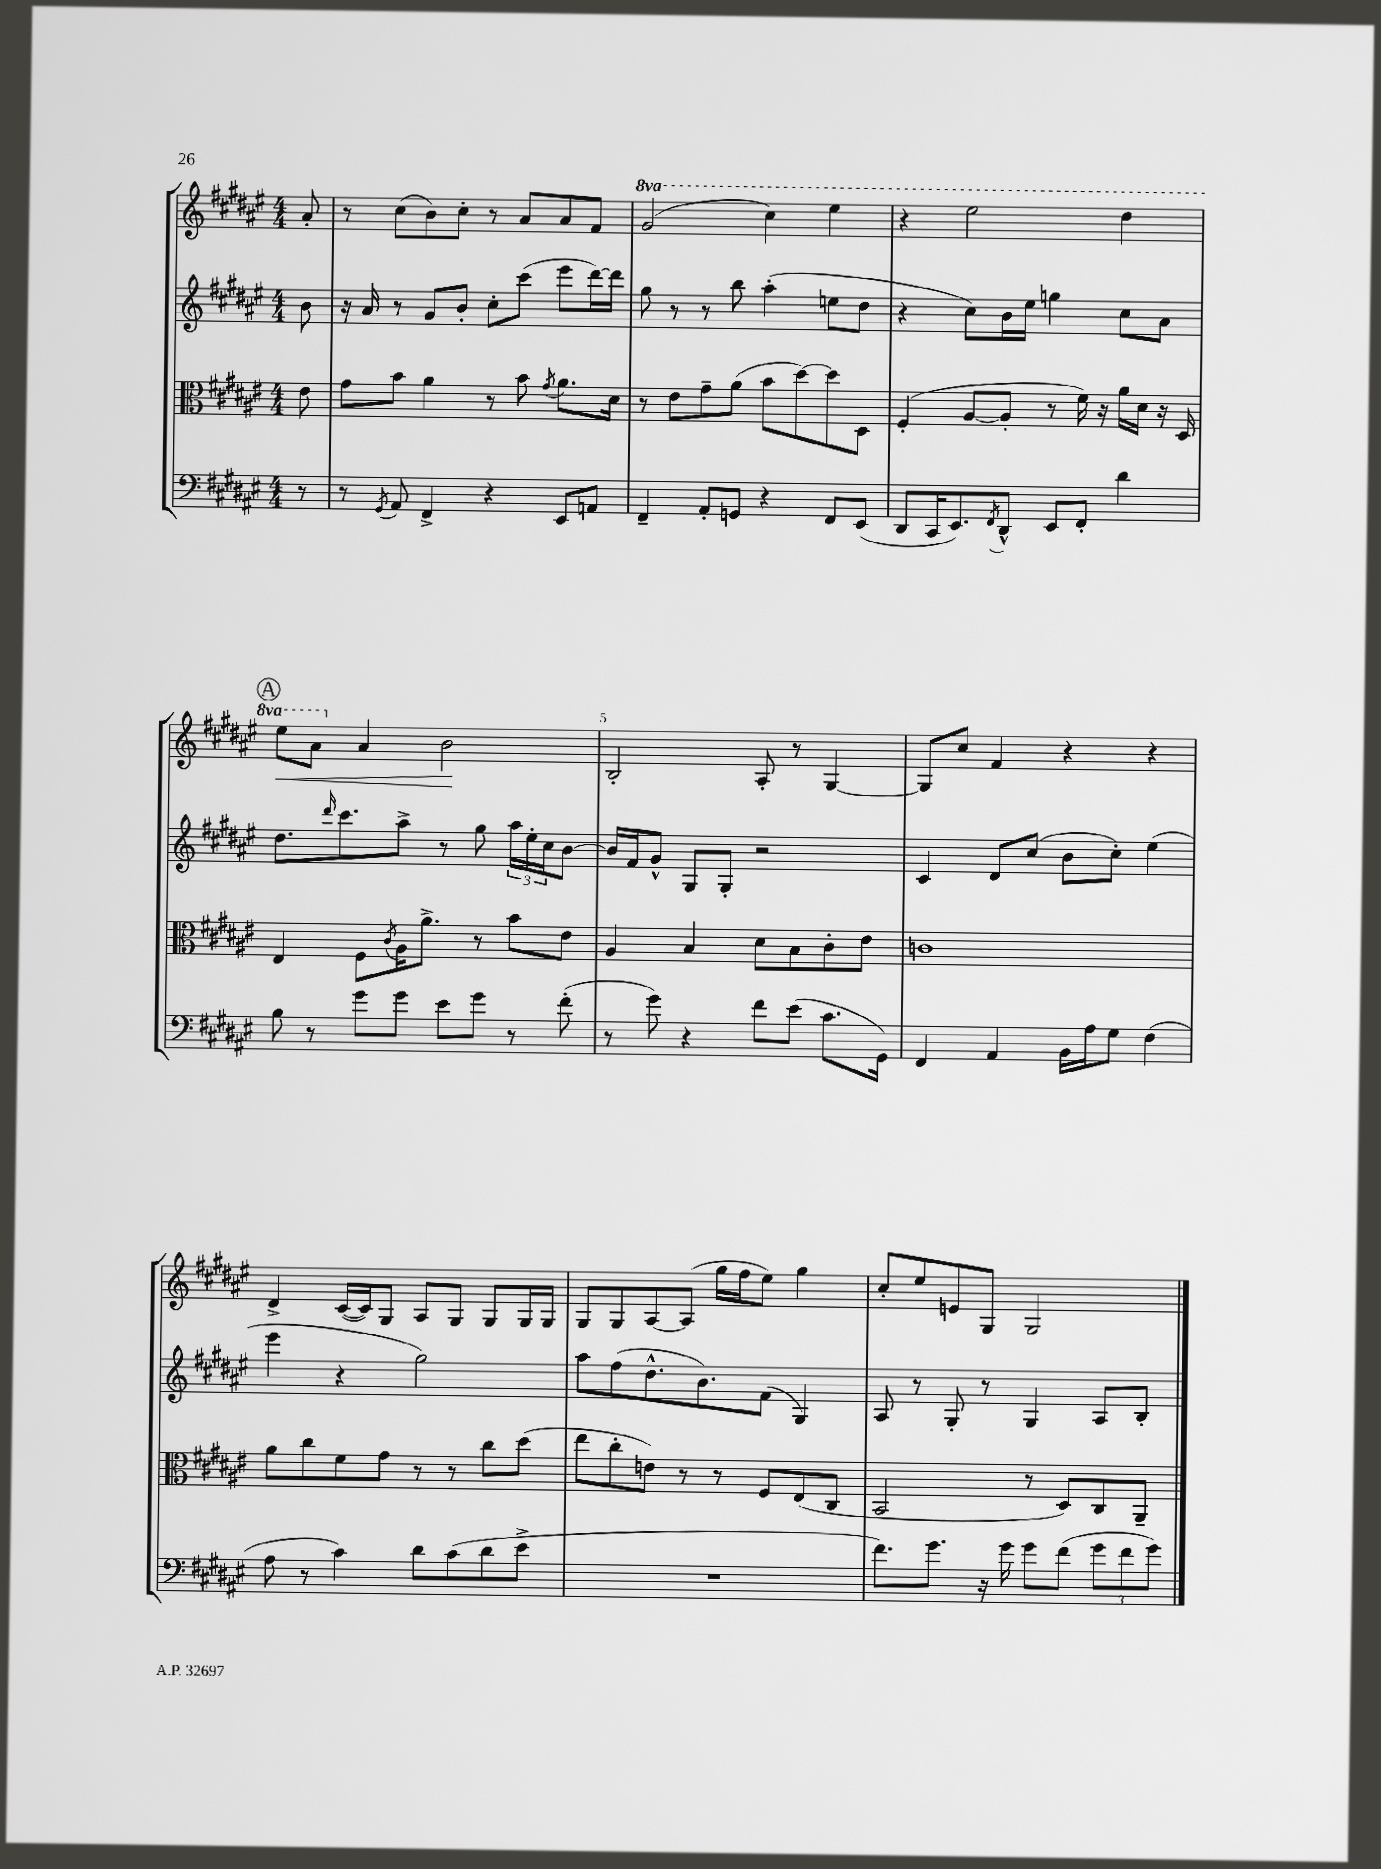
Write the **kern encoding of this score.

**kern	**kern	**kern	**kern	**dynam
*part4	*part3	*part2	*part1	*part1
*staff4	*staff3	*staff2	*staff1	*staff1
*clefF4	*clefC3	*clefG2	*clefG2	*
*k[f#c#g#d#a#e#]	*k[f#c#g#d#a#e#]	*k[f#c#g#d#a#e#]	*k[f#c#g#d#a#e#]	*
*M4/4	*M4/4	*M4/4	*M4/4	*
=	=	=	=	=
8r	8e#\	8b\	8a#'/	.
=1	=1	=1	=1	=1
8r	8g#\L	16r	8r	.
.	.	16a#/	.	.
8qGG#/	.	.	.	.
8AA#/	8b\J	8r	(8cc#\L	.
4FF#^/	4a#\	8g#/L	8b\)	.
.	.	8b'/J	8cc#'\J	.
4r	8r	8cc#'\L	8r	.
.	8b\	(8ccc#\J	8a#/L	.
.	8qg#/	.	.	.
8EE#/L	8.a#\L	8eee#\L	8a#/	.
8AAn/J	.	[16ddd#\L)	8f#/J	.
.	16d#\Jk	16ddd#\JJ]	.	.
=2	=2	=2	=2	=2
*	*	*	*8va	*
4FF#~/	8r	8gg#\	(2gg#/	.
.	8e#\L	8r	.	.
8AA#'/L	8g#~\	8r	.	.
8GGn/J	(8a#\J	8bb\	.	.
4r	8b\L	(4aa#'\	4ccc#\)	.
.	[8dd#\)	.	.	.
8FF#/L	8dd#\]	8een\L	4eee#\	.
(8EE#/J	8D#\J	8dd#\J	.	.
=3	=3	=3	=3	=3
8DD#/L	(4F#'/	4r	4r	.
16CC#/K	.	.	.	.
8.EE#/)	.	.	.	.
.	[8A#/L	8cc#\L)	2eee#\	.
8qFF#/	.	.	.	.
8DD#^^/J	8A#'/J]	16b\L	.	.
.	.	16ee#\JJ	.	.
8EE#/L	8r	4ggn\	.	.
8FF#'/J	16f#\)	.	.	.
.	16r	.	.	.
4d#\	16a#\LL	8cc#\L	4ddd#\	.
.	16d#\JJ	.	.	.
.	16r	8a#\J	.	.
.	16D#/	.	.	.
!!LO:LB:g=z
!!LO:REH:place=s1:t=A
=4	=4	=4	=4	=4
!	!	!	!	!LO:HP:b
8B\	4E#/	8.dd#\L	8eee#\L	<
8r	.	.	8aa#\J	.
.	.	16qqddd#/	.	.
.	.	8.ccc#\	.	.
*	*	*	*X8va	*
8g#\L	8F#\L	.	4a#/	.
.	8qc#/	.	.	.
8g#\J	16A#\K	8aa#^\J	.	.
.	8.a#^\J	.	.	.
8e#\L	.	8r	2b\	.
8g#\J	8r	8gg#\	.	.
8r	8b\L	24aa#\LL	.	.
.	.	24ee#'\	.	.
.	.	24cc#\J	.	.
(8f#'\	8e#\J	[8b\J	.	.
.	.	.	.	[
=5	=5	=5	=5	=5
8r	4A#/	16b/LL]	2B'/	.
.	.	16f#/J	.	.
8g#\)	.	8g#^^/J	.	.
4r	4B/	8G#/L	.	.
.	.	8G#'/J	.	.
8f#\L	8d#\L	2r	8A#'/	.
(8e#\J	8B\	.	8r	.
8.c#\L	8c#'\	.	[4G#/	.
.	8e#\J	.	.	.
16GG#\Jk)	.	.	.	.
=6	=6	=6	=6	=6
4FF#/	1cn	4c#/	8G#/L]	.
.	.	.	8cc#/J	.
4AA#/	.	8d#/L	4f#/	.
.	.	(8cc#/J	.	.
16BB\LL	.	8b\L	4r	.
16A#\J	.	.	.	.
8G#\J	.	8cc#'\J)	.	.
(4F#\	.	(4ee#\	4r	.
!!LO:LB:g=z
=7	=7	=7	=7	=7
8A#\	8a#\L	4eee#\	4d#^/	.
8r	8cc#\	.	.	.
4c#\)	8f#\	4r	([16c#/LL	.
.	.	.	16c#/J])	.
.	8g#\J	.	8G#/J	.
8d#\L	8r	2gg#\)	8A#/L	.
(8c#\	8r	.	8G#/J	.
8d#\	8cc#\L	.	8G#/L	.
8e#^\J	(8dd#\J	.	16G#/L	.
.	.	.	16G#/JJ	.
=8	=8	=8	=8	=8
1r	8ee#\L	8aa#\L	8G#/L	.
.	8cc#'\	(8ff#\	8G#/	.
.	8en\J)	8.dd#^^\	[8A#/	.
.	8r	.	(8A#/J]	.
.	.	8.b\)	.	.
.	8r	.	16gg#\LL	.
.	.	.	16ff#\J	.
.	8F#/L	(8f#\J	8ee#\J)	.
.	(8E#/	4G#/)	4gg#\	.
.	8C#/J	.	.	.
=9	=9	=9	=9	=9
8.f#\L)	2BB/	8A#/	8cc#'/L	.
.	.	8r	8ee#/	.
8.g#\J	.	.	.	.
.	.	8G#'/	8en/	.
16r	.	8r	8G#/J	.
16g#\	.	.	.	.
8g#\L	8r	4G#/	2G#/	.
(8f#\J	8D#/L)	.	.	.
12g#\L	8C#/	8A#/L	.	.
12f#\	.	.	.	.
.	8AA#~/J	8B'/J	.	.
12g#\J)	.	.	.	.
==	==	==	==	==
*-	*-	*-	*-	*-
